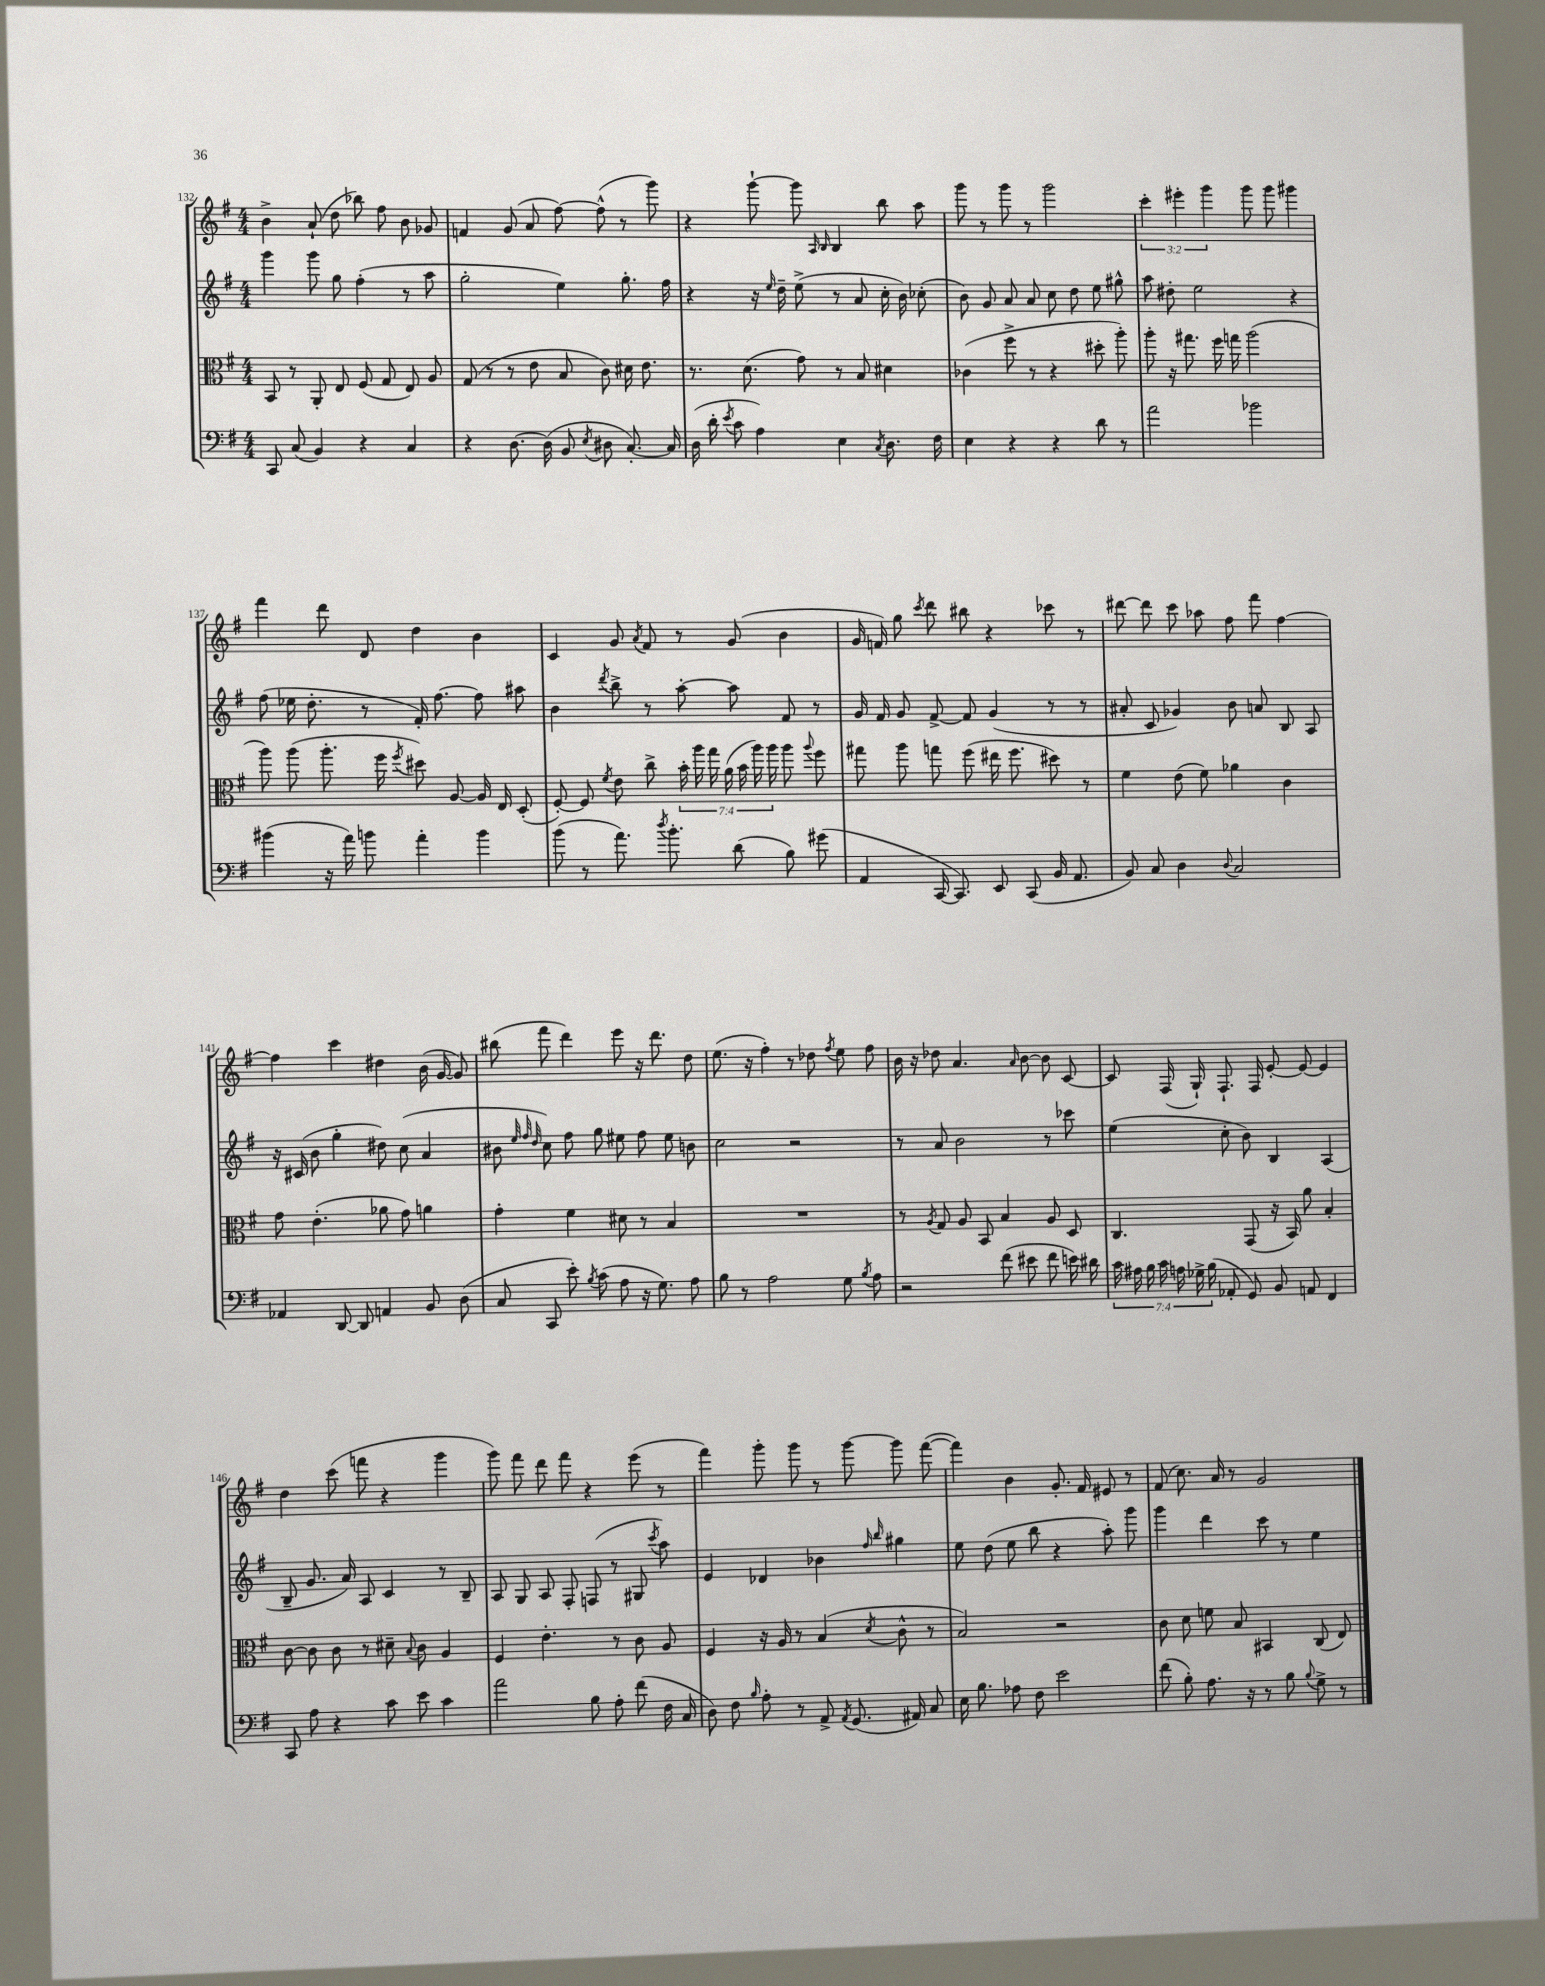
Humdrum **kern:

**kern	**kern	**kern	**kern
*part4	*part3	*part2	*part1
*staff4	*staff3	*staff2	*staff1
*clefF4	*clefC3	*clefG2	*clefG2
*k[f#]	*k[f#]	*k[f#]	*k[f#]
*M4/4	*M4/4	*M4/4	*M4/4
=132	=132	=132	=132
8CC/	8BB/	4ggg\	4b^\
(8C/	8r	.	.
4BB/)	8AA'/	8ggg\	(8a`/
.	8E/	8gg\	8dd\
4r	(8F#/	(4ff#'\	8bb-X\)
.	8G/	.	8ff#\
4C/	8E/)	8r	8b\
.	8A/	8aa\	8g-X/
=133	=133	=133	=133
4r	(8G/	2gg'\	4fn/
.	8r	.	.
[8.D\	8r	.	(8g/
.	8e\	.	8a/
(16D\]	.	.	.
8BB/	8B/	4ee\)	[8ff#\)
8qE/	.	.	.
8D#X\	8c\)	.	(8ff#^^\]
[8.C'/)	16d#X\	8.gg'\	8r
.	8.e\	.	.
.	.	.	8ggg\)
16C/]	.	16ff#\	.
=134	=134	=134	=134
(16D\	8.r	4r	4r
16d'\	.	.	.
8qe/	.	.	.
8c\	.	.	.
.	(8.d\	.	.
4A\)	.	16r	[8ggg`\
.	.	16qqee/	.
.	.	16dd~\	.
.	8g\)	(8ee^\	8ggg\]
.	.	.	16qqA/
.	.	.	16qqB/
4E\	8r	8r	4B/
.	8B/	8a/	.
8qC/	.	.	.
8.D\	4d#X\	16cc'\	8bb\
.	.	16b\)	.
.	.	(8cc-X'\	8aa\
16F#\	.	.	.
=135	=135	=135	=135
4E\	(4c-X\	8b\)	8ggg\
.	.	8g/	8r
4r	8ff#^\	8a/	8ggg\
.	8r	8a/	8r
4r	4r	8cc\	2ggg\
.	.	8dd\	.
8d\	8dd#X'\	8ee\	.
8r	8aa'\)	8gg#X^^\	.
=136	=136	=136	=136
2a\	8aa'\	8aa\	6ccc'\
.	16r	8dd#X'\	.
.	.	.	6eee#X'\
.	8.gg#X\	.	.
.	.	2ee\	.
.	.	.	6ggg\
.	16ff#\	.	.
.	16ggn\	.	.
2b-X\	(2aa\	.	8ggg\
.	.	.	8ggg\
.	.	4r	4ggg#X\
!!LO:LB:g=z
=137	=137	=137	=137
(4b#X\	8aa\)	(8ff#\	4fff#\
.	(8aa\	16ee-X\	.
.	.	8.dd'\	.
16r	8.aa'\	.	8ddd\
16a\)	.	.	.
8bn\	.	8r	8d/
.	16ff#\	.	.
.	8qff#/	.	.
4a'\	8dd#X\)	16f#'/)	4dd\
.	.	[8.ff#\	.
.	[8A/	.	.
4b\	16A/]	8ff#\]	4b\
.	16E/	.	.
.	(8D'/	8aa#X\	.
=138	=138	=138	=138
(8b\	[8F#'/)	4b\	4c/
8r	8F#/]	.	.
.	8qf#/	8qddd/	.
8.a\)	8e\	8bb^\	8g/
.	.	.	8qa/
.	8cc^\	8r	8f#/
8qdd/	.	.	.
8.b'\	.	.	.
.	28b'\	[8aa'\	8r
.	28aa\	.	.
.	28gg\	.	.
.	(28a\	.	.
(8d\	.	8aa\]	(8g/
.	28b\	.	.
.	28aa\)	.	.
.	28aa\	.	.
8B\)	8aa\	8f#/	4b\
.	8qqaa/	.	.
(8g#X\	8ff#\	8r	.
=139	=139	=139	=139
4AA/	8gg#X\	16g/	16g/
.	.	16f#/	16fn/)
.	8aa\	8g/	8gg\
.	.	.	8qccc/
[16CC/	8ggn\	[8f#^/	8ddd\
8.CC/])	.	.	.
.	(8ff#\	8f#/]	8bb#X\
8EE/	16ee#X\	(4g/	4r
.	8.ff#\	.	.
(8CC/	.	.	.
16BB/	8dd#X\)	8r	8ccc-X\
8.AA/	.	.	.
.	8r	8r	8r
=140	=140	=140	=140
8BB/)	4f#\	8a#X'/	[8ddd#X\
8C/	.	8c/	8ddd#\]
4D\	(8e\	4g-X/)	8ccc\
.	8f#\)	.	8aa-X\
8qqD/	.	.	.
2C/	4a-X\	8b\	8ff#\
.	.	8an/	8fff#\
.	4c\	8B/	[4ff#\
.	.	8A/	.
!!LO:LB:g=z
=141	=141	=141	=141
4AA-X/	8g\	16r	4ff#\]
.	.	(16c#X/	.
.	(4.e'\	8b\	.
[8DD/	.	4gg'\	4ccc\
8DD/]	.	.	.
4AAn/	8a-X\	8dd#X\)	4dd#X\
.	8g\)	(8cc\	.
8BB/	4an\	4a/	(16b\
.	.	.	[16g/
(8D\	.	.	8g/])
=142	=142	=142	=142
8C/	4g'\	8b#X\	(8bb#X\
.	.	32qqee/	.
.	.	32qqff#/	.
.	.	32qqdd/	.
8CC/	.	8cc\)	8fff#\
8e'\)	4f#\	8ff#\	4ddd\)
8qB/	.	.	.
(8c\	.	8gg\	.
8A\	8d#X\	8ee#X\	8eee\
16r	8r	8ff#\	16r
8.G\)	.	.	8.ddd\
.	4B/	8ee#\	.
8A\	.	8bn\	8dd\
=143	=143	=143	=143
8B\	1r	2cc\	(8.ee\
8r	.	.	.
.	.	.	16r
2A\	.	.	4ff#'\)
.	.	2r	8r
.	.	.	8dd-X\
.	.	.	8qff#/
8G\	.	.	8ee\
8qB/	.	.	.
8A\	.	.	8ff#\
=144	=144	=144	=144
2r	8r	8r	16b\
.	.	.	16r
.	8qA/	.	.
.	8G/	8a/	8dd-X\
.	8A/	2b\	4.a/
.	8BB/	.	.
(8f#\	4B/	.	.
.	.	.	16qqa/
8e#X\	.	.	[8b\
8f#\	8A/	8r	8b\]
16en\)	8D/	8ccc-X\	[8c/
16d#X\	.	.	.
=145	=145	=145	=145
28c\	4.C/	(4ee\	8c/]
28A#X\	.	.	.
28B\	.	.	.
28c\	.	.	.
.	.	.	(16F#/
28An\	.	.	.
28G-X^\	.	.	.
.	.	.	16G`/)
(28B\	.	.	.
8AA-X'/	.	8cc'\	8.F#`/
8GG/)	(8GG/	8b\)	.
.	.	.	16F#/
8BB/	16r	4B/	[8e'/
.	16BB/)	.	.
8AAn/	8a\	.	8e/_
4FF#/	4B'/	(4A/	4e/]
!!LO:LB:g=z
=146	=146	=146	=146
8CC/	[8c\	8B~/	4dd\
8A\	8c\]	8.g/	.
4r	8c\	.	(8ccc\
.	.	16a/)	.
.	8r	8A/	8fffn\
8c\	8d#X~\	4c/	4r
.	8qqB/	.	.
8e\	8c\	.	.
4c\	4A/	8r	4ggg\
.	.	8B~/	.
=147	=147	=147	=147
2a\	4F#/	8A/	8ggg\)
.	.	8G/	8fff#\
.	4.e'\	8A/	8ddd\
.	.	8F#'/	8fff#\
8B\	.	(8Fn/	4r
8A'\	8r	8r	.
(8f#\	8c\	8G#X/	(8eee\
.	.	8qccc/	.
16F#\	8A/	8aa\)	8r
16C/	.	.	.
=148	=148	=148	=148
8D\)	4F#/	4e/	4fff#\)
8F#\	.	.	.
16qqB/	.	.	.
8A'\	16r	4d-X/	8ggg'\
.	16A/	.	.
8r	8r	.	8ggg\
8AA^/	(4B/	4b-X\	8r
8qAA/	.	.	.
(8.GG/	.	.	[8ggg\
.	.	16qqff#/	.
.	8qd/	16qqbb/	.
.	8c^^\	4gg#X\	8ggg\]
16AA#X/)	.	.	.
8C/	8r	.	([8fff#\
=149	=149	=149	=149
16E\	2B/)	8ee\	4fff#\])
8.B\	.	.	.
.	.	(8dd\	.
8A-X\	.	8ee\	4b\
8F#\	.	8bb\	.
2e\	2r	4r	8.g'/
.	.	.	16f#/
.	.	8aa'\)	8e#X/
.	.	8ggg\	8r
=150	=150	=150	=150
(8f#\	8c\	4ggg\	(8f#/
8B'\)	8d\	.	8.cc\)
8.A\	8fn\	4ddd\	.
.	.	.	16a/
.	8B/	.	8r
16r	.	.	.
8r	4BB#X/	8ccc\	2g/
8B\	.	8r	.
8qqB/	.	.	.
8G^\	(8C/	4ee\	.
8r	8E/)	.	.
==	==	==	==
*-	*-	*-	*-
